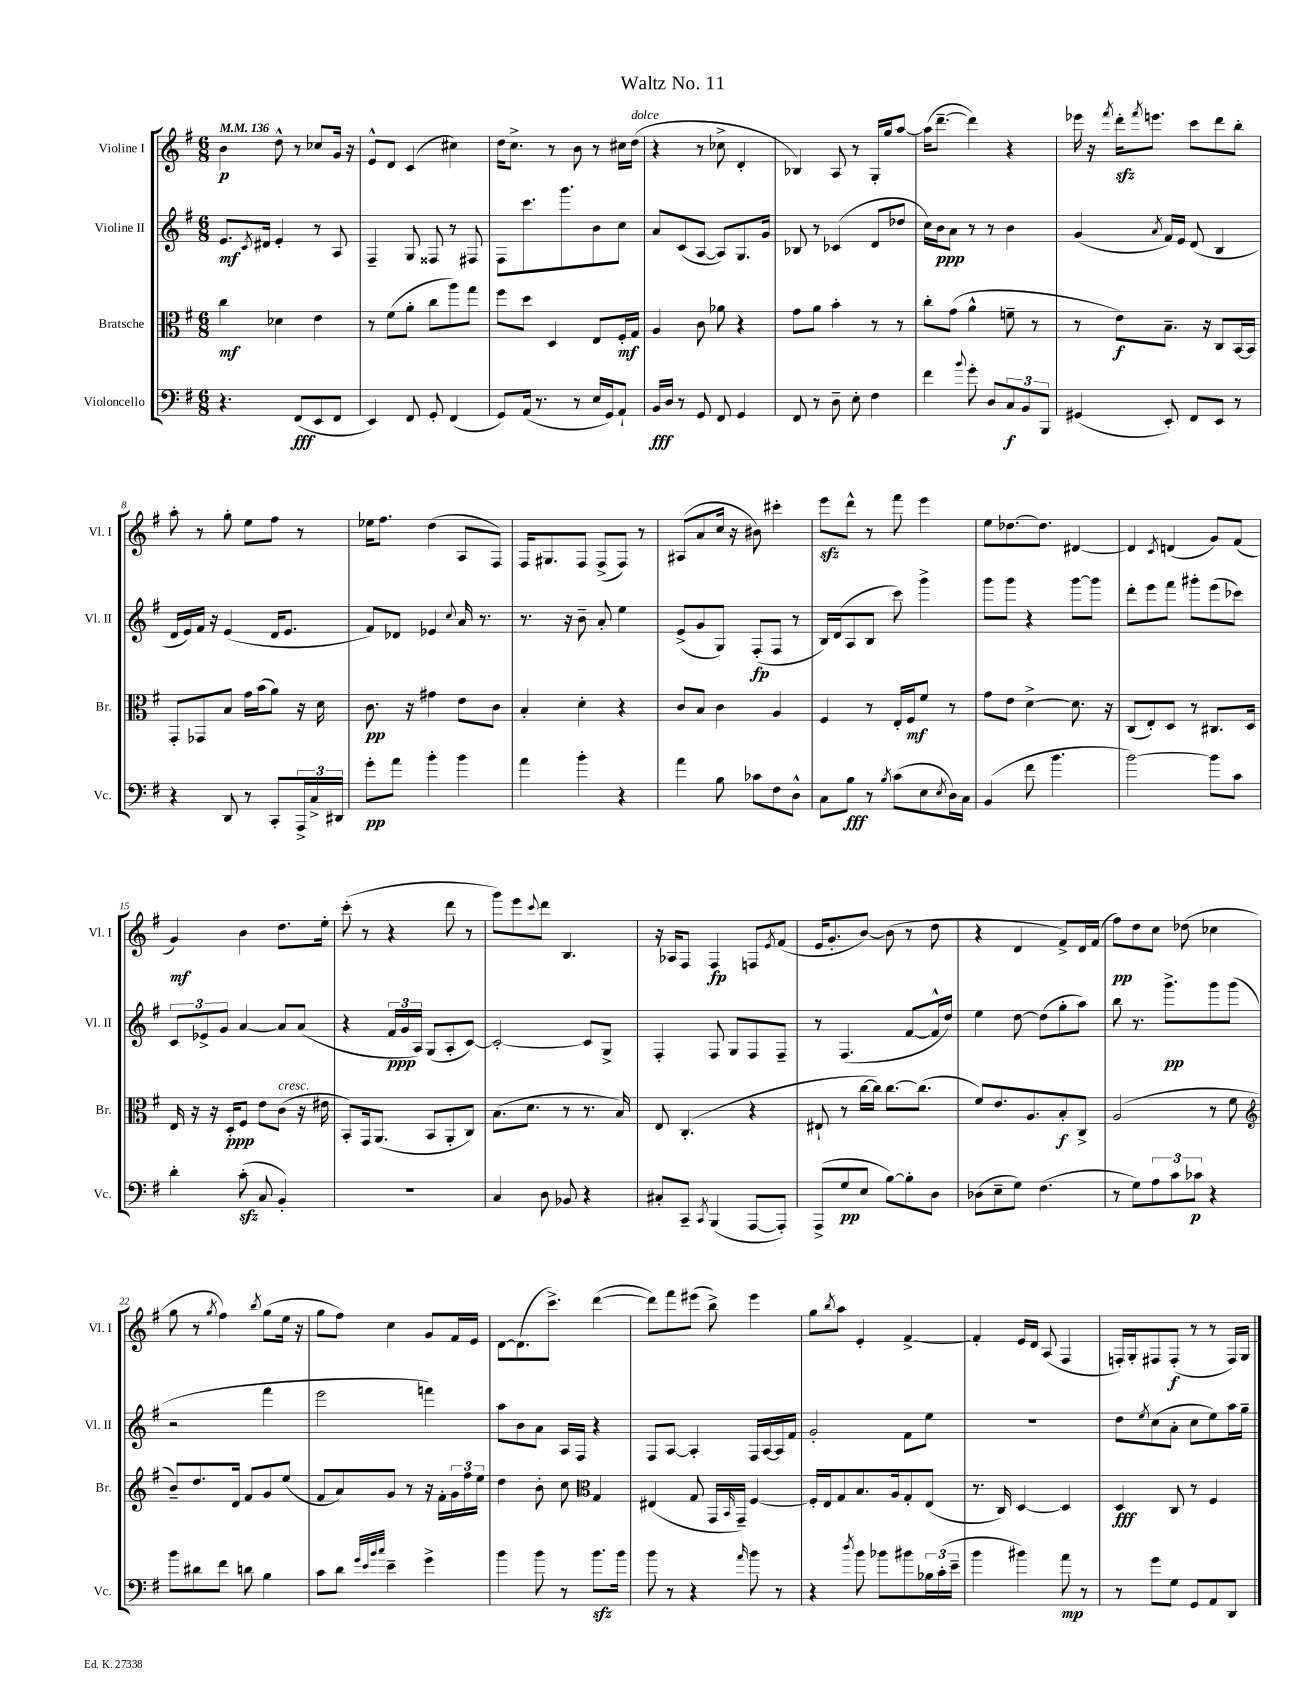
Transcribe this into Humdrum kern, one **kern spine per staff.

**kern	**kern	**kern	**kern
*staff4	*staff3	*staff2	*staff1
*clefF4	*clefC3	*clefG2	*clefG2
*k[f#]	*k[f#]	*k[f#]	*k[f#]
*M6/8	*M6/8	*M6/8	*M6/8
*MM136	*MM136	*MM136	*MM136
4.r	4cc\	8.e/L	4b\
.	.	8qc/	.
.	.	16d#/Jk	.
.	4d-\	4e'/	8dd^^\
(8FF#/L	.	.	8r
8EE/	4e\	8r	8cc-/L
8FF#/J	.	8A/	16g/Jk
.	.	.	16r
=	=	=	=
4EE/)	8r	4F#~/	8e^^/L
.	(8f#\L	.	8d/J
8FF#/	8a'\J	8G/	(4c/
8GG'/	8cc\L	8F##/	.
(4FF#/	8aa\)	8r	4cc#\)
.	8gg\J	8F#/	.
=	=	=	=
8GG/L)	8ff#\L	8F#\L	16dd\LK
.	.	.	8.cc^\J
(16AA/Jk	8dd\J	8.ccc\	.
8.r	.	.	.
.	4D/	.	8r
.	.	8.ggg\	.
8r	.	.	8b\
16E/LL	8E/L	8b\	8r
16GG/J)	.	.	.
8AA`/J	16F#'/L	8cc\J	16cc#\LL
.	16G/JJ	.	(16dd\JJ
=	=	=	=
16BB/LL	4A/	8a/L	4r
16D/JJ	.	.	.
8r	.	(8c/	.
8GG/	8c\	[8A/J	8r
8FF#/	8a-\	8A/]L)	8cc-^\
4GG/	4r	8.G/	4d'/
.	.	16g/Jk	.
=	=	=	=
8FF#/	8g\L	8B-/	4B-/)
8r	8a\J	8r	.
8D~\	4b'\	(4c-/	8A/
8E'\	.	.	8r
4F#\	8r	8d/L	16G'/LL
.	.	.	16gg/J
.	8r	8dd-/J	[8aa/J
=	=	=	=
4f#\	8cc'\L	16cc\LL)	(16aa\]LK
.	.	16b\J	[8.ddd~\J
.	(8g\J	8a\J	.
8qqb/	.	.	.
8g'\	4a^^\	8r	4ddd\])
8D/L	.	8r	.
12C/	8f~\	4b\	4r
12BB/	.	.	.
.	8r	.	.
12BBB/J	.	.	.
=	=	=	=
(4GG#/	8r	(4g/	16eee-\
.	.	.	16r
.	.	.	8qfff#/
.	8e\L)	.	16ddd'\LK
.	.	.	8qfff#/
.	.	.	8.eee\J
.	.	8qa/	.
8EE'/)	8.B~\J	16f#/LL)	.
.	.	16e/JJ	.
8FF#/L	.	(8d/	8ccc\L
.	16r	.	.
8EE/J	8C/L	4B/	8ddd\
8r	[16BB/L	.	8bb'\J
.	16BB/]JJ	.	.
=	=	=	=
4r	8GG'/L	16d/LL	8aa'\
.	.	16e/)	.
.	8GG-/	16f#/JJ	8r
.	.	16r	.
8DD/	8B/J	(4e/	8gg'\
8r	16g\LL	.	8ee\L
.	(16b\J	.	.
8CC'/L	8a\J)	16d/LK	8ff#\J
.	.	8.e/J	.
24AAA^/L	16r	.	8r
24C^/	.	.	.
.	16d\	.	.
24DD#/JJ	.	.	.
=	=	=	=
8g'\L	8.c\	8f#/L)	16ee-\LK
.	.	.	8.ff#\J
8a\J	.	8d-/J	.
.	16r	.	.
4b'\	4g#\	4e-/	(4dd\
.	.	8qqcc/	.
4b\	8e\L	16a/	8A/L
.	.	8.r	.
.	8c\J	.	8F#/J)
=	=	=	=
4a\	4B'/	8.r	16F#/LK
.	.	.	8.G#/
.	.	16r	.
4b'\	4d'\	8b~\	8F#/J
.	.	8a'/	(8F#^/L
4r	4r	4ee\	8F#/J)
.	.	.	8r
=	=	=	=
4a\	8c/L	(8e^/L	(8A#/L
.	8B/J	8g/	8a/
8B\	4c\	8G/J)	16cc/Jk
.	.	.	16r
8c-\L	.	(8F#'/L	8b#\)
8F#\	4A/	8F#/J	4ccc#'\
8D^^\J	.	8r	.
=	=	=	=
8C\L	4F#/	16B/LL)	8eee\L
.	.	(16d/J	.
8B\J	.	8A/	8ddd^^\J
8r	8r	8B/J	8r
8qB/	.	.	.
(8c\L	16E'/LL	8ccc\)	8fff#\
.	16F#/J	.	.
8E\	8f#/J	4ggg^\	4eee\
8qE/	.	.	.
16D\L)	8r	.	.
16C\JJ	.	.	.
=	=	=	=
(4BB/	8g\L	8ggg\L	8ee\L
.	8e\J	8ggg\J	[8.dd-\
8f#\	[4d^\	4r	.
.	.	.	8.dd-\]J
4.b\	.	.	.
.	8.d\]	[8ggg\L	[4d#/
.	.	8ggg\]J	.
.	16r	.	.
=	=	=	=
[2b\)	(8C/L	8ddd'\L	4d#/]
.	8E'/)	8eee\	.
.	.	.	8qc/
.	8D/J	8fff#\J	(4d/
.	8r	8ggg#'\L	.
8b\]L	8.C#/L	(8eee\	8g/L)
8c\J	.	8ccc-\J)	(8f#/J
.	16D/Jk	.	.
=	=	=	=
4d'\	16E/	12c/L	4g/)
.	16r	.	.
.	.	12e-^/	.
.	16r	.	.
.	.	12g/J	.
.	16D'/LK	.	.
(8c'\	8F#/J	[4a/	4b\
8C/	8e\L	.	.
4BB'/)	(8c\J	8a/]L	8.dd\L
.	16r	(8a/J	.
.	16e#\	.	16ee'\Jk
=	=	=	=
2.r	8BB'/L)	4r	(8ccc'\
.	16GG/k	.	8r
.	(8.AA/J	.	.
.	.	24f#/LL	4r
.	.	24g/	.
.	.	24A/JJ)	.
.	8BB/L	(8G/L	.
.	8AA'/	8A'/	8ddd\
.	8C/J)	[8c/J)	8r
=	=	=	=
4C/	(8.B\L	2c'/_	8ggg\L)
.	.	.	8eee\
.	8.d\J	.	.
.	.	.	8qqccc/
8D\	.	.	8ddd\J
8BB-/	8r	.	4.B/
4r	8.r	8c/]L	.
.	.	8G^/J	.
.	16B/)	.	.
=	=	=	=
8C#'/L	8E/	4F#'/	16r
.	.	.	16A-/LK
8CC~/J	(4.C'/	.	8F#/J
8qCC/	.	.	.
(4BBB/	.	8F#/	4F#/
.	.	8G/L	.
[8AAA/L	4r	8F#/	8F/L
.	.	.	8qe/
8AAA'/]J)	.	8F#~/J	(8f#/J
=	=	=	=
(8AAA^/L	8E#`/	8r	16e/LK
.	.	.	8.g'/
8G/	8r	(4.F#/	.
8E/J	[16cc\LL	.	[8b/J)
.	16cc\]JJ)	.	.
[8B\L)	[8.cc\L	.	(8b\]
8B'\]	.	[8f#/L	8r
.	(8.cc\]J	.	.
8D\J	.	16f#^^/]L	8dd\
.	.	16dd/JJ)	.
=	=	=	=
(8D-\L	8f#/L)	4ee\	4r
8E~\	8.e/	.	.
8G\J)	.	[8dd\	4d/
.	8.A/	.	.
(4.F#\	.	(8dd\]L	.
.	8B'/	8gg'\	8f#^/L)
.	8C^/J	8aa\J)	16d/L
.	.	.	(16f#/JJ
=	=	=	=
8r	(2A/	8bb\	8ff#\L)
8G\L)	.	8.r	8dd\
12A\	.	.	8cc\J
.	.	8.ggg^\L	.
12c\	.	.	.
.	.	.	(8dd-\
12c-\J	.	.	.
4r	8r	8ggg\	4cc-\
.	8f#\	(8ggg\J	.
=	=	=	=
*	*clefG2	*	*
8b\L	8b~/L)	2r	8gg\
8d#\	8.dd/	.	8r
.	.	.	8qgg/
8f#\J	.	.	4ff#\)
.	16d/Jk	.	.
8d\	8f#/L	.	.
.	.	.	8qbb/
4B\	8g/	4fff#\	(8gg\L
.	(8ee/J	.	16ee\Jk
.	.	.	16r
=	=	=	=
8c\L	8f#/L	2eee\	8gg\L
8d\J	8a/)	.	8ff#\J)
32qqg/LLL	.	.	.
32qqe/	.	.	.
32qqb/	.	.	.
32qqcc/JJJ	.	.	.
4e~\	8g/J	.	4cc\
.	8r	.	.
4g^\	16r	4fff\)	8g/L
.	16f#'\LL	.	.
.	24g\	.	16f#/L
.	24ff#\	.	.
.	.	.	16e/JJ
.	24ee\JJ	.	.
=	=	=	=
4b\	4dd\	8aa\L	[8d\L
.	.	8b\	(8.d\]
8b\	8b'\	8a\J	.
.	.	.	8.ccc^\J)
8r	8cc\	16A/LL	.
.	.	16F#/JJ	.
*	*clefC3	*	*
8.b\L	4G/	4r	([4ddd\
16b\Jk	.	.	.
=	=	=	=
8b\	(4E#/	8F#/L	8ddd\]L)
8r	.	[8A/J	8fff#\
4r	8G/	4A'/]	(8eee#\J
.	16GG/LL	.	8bb^\)
.	16qqBB/	.	.
.	16GG~/JJ)	.	.
16qqa/	.	.	.
8b\	[4F#/	16F#/LL	4eee#\
.	.	[16A/	.
8r	.	16A/]	.
.	.	16f#/JJ	.
=	=	=	=
4r	16F#'/]LL	2g'/	8gg\L
.	16E/J	.	.
.	.	.	8qbb/
.	8G/	.	8aa\J
8qdd/	.	.	.
8b\	8.B/	.	4e'/
8b-\L	.	.	.
.	16A/k	.	.
8b#\	8G'/	8f#\L	[4f#^/
24B-\L	(8E/J	8ee\J	.
(24c'\	.	.	.
24e~\JJ	.	.	.
=	=	=	=
4b\	8.r	2.r	4f#'/]
.	16C/)	.	.
4b#\)	[4D/	.	16e/LL
.	.	.	16d/JJ
.	.	.	(8A/
8a\	4D/]	.	4F#/
8r	.	.	.
=	=	=	=
8r	4D/	8dd\L	16F'/LL)
.	.	.	16G'/J
.	.	8qee/	.
8g\L	.	(8cc\	8F#/
8G\J	8C/	8a'\J	(8F#'/J
8GG/L	8r	8cc\L	8r
8AA/	4F#/	8ee\)	8r
8DD/J	.	16aa\L	16F#/LL)
.	.	16gg~\JJ	16G/JJ
==	==	==	==
*-	*-	*-	*-
